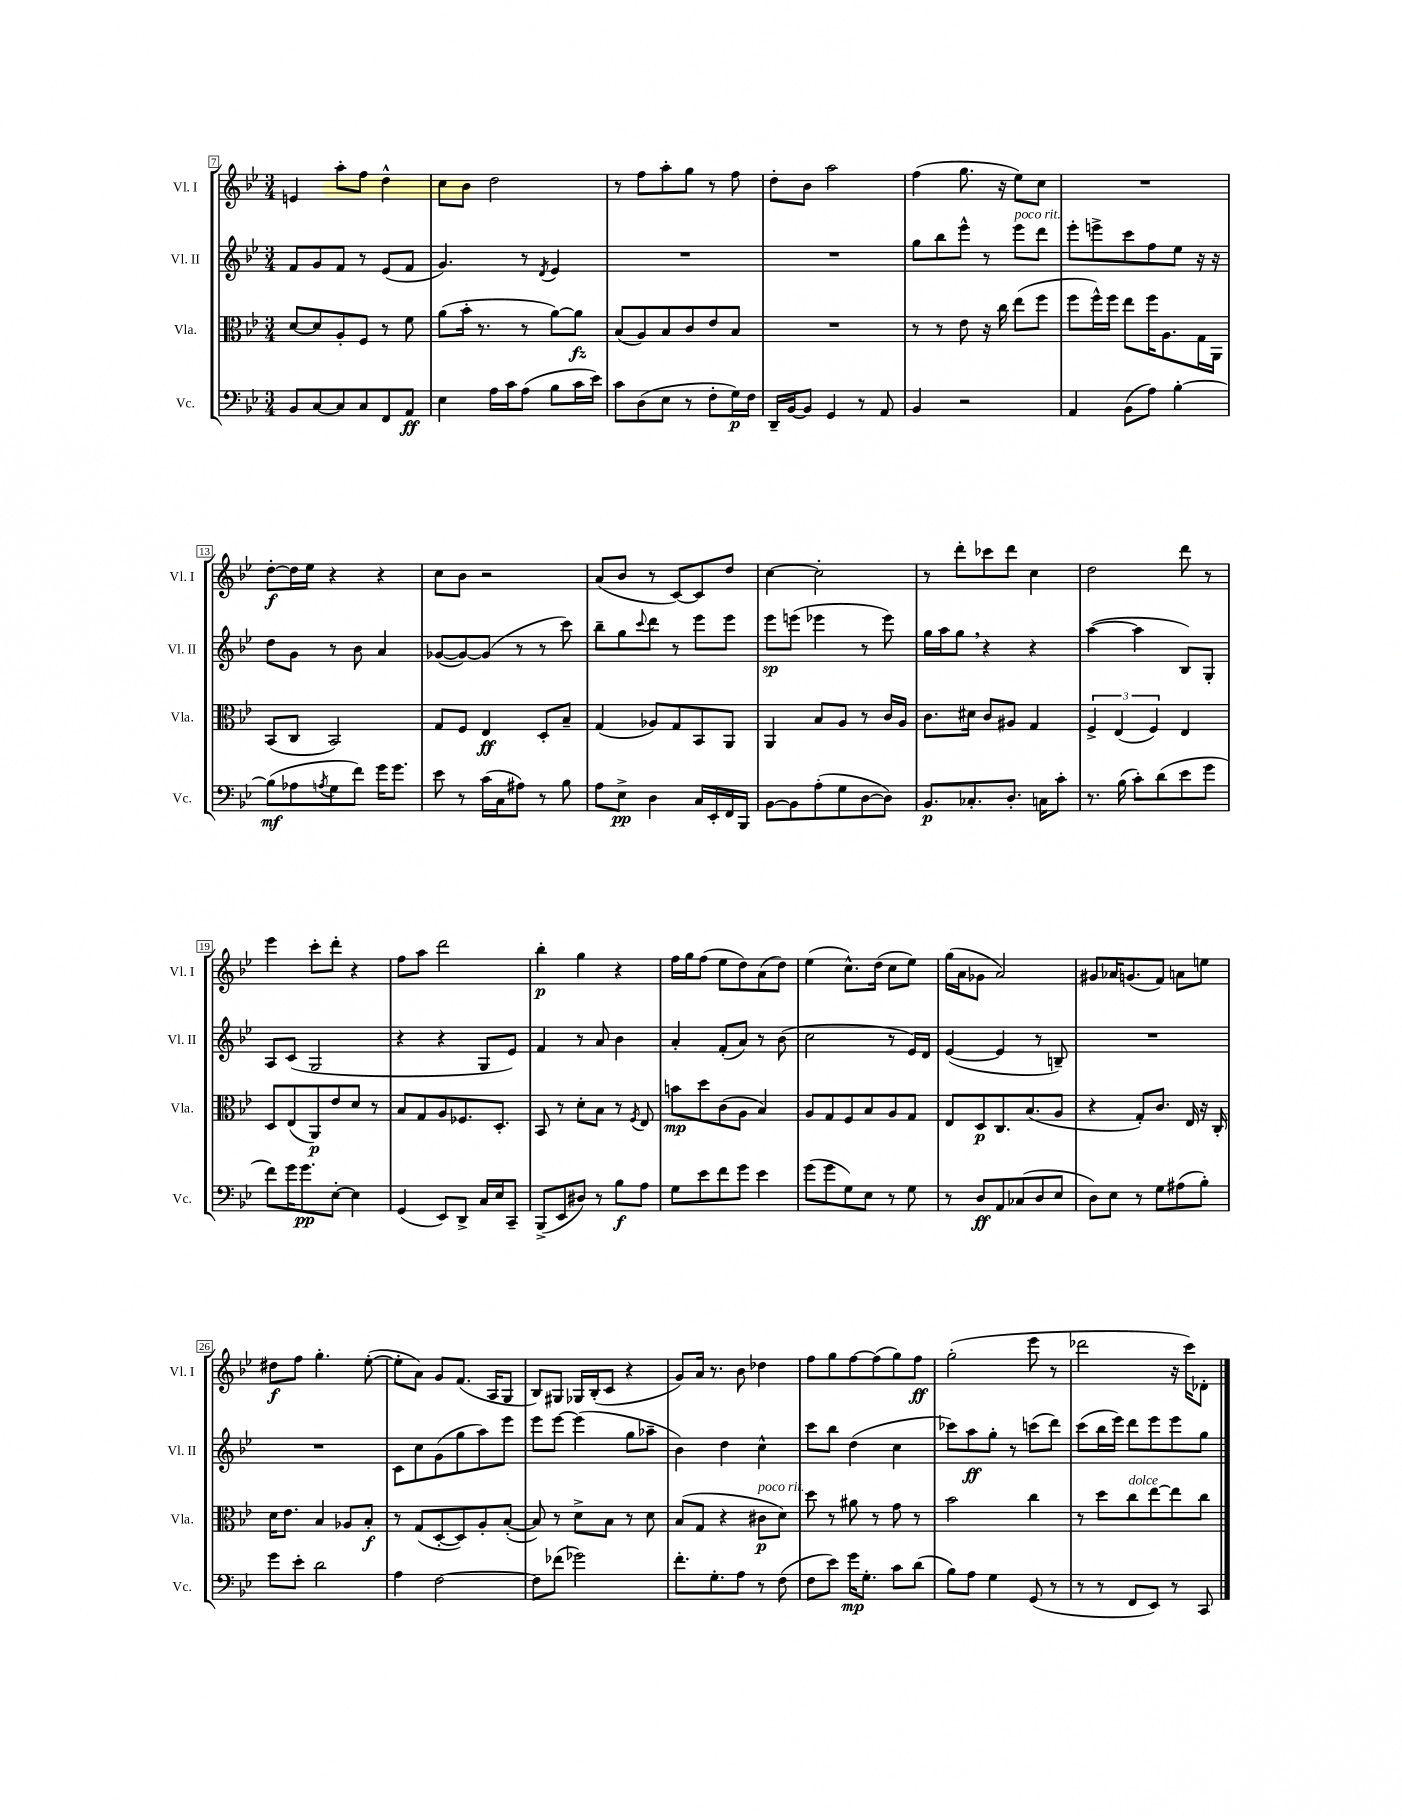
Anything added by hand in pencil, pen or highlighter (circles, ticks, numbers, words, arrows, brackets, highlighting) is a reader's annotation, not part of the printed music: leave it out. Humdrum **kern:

**kern	**kern	**kern	**kern
*staff4	*staff3	*staff2	*staff1
*clefF4	*clefC3	*clefG2	*clefG2
*k[b-e-]	*k[b-e-]	*k[b-e-]	*k[b-e-]
*M3/4	*M3/4	*M3/4	*M3/4
8BB-	[8d	8f	4e
[8C	8d]	8g	.
8C]	8A'	8f	8aa'
8C	8F	8r	8ff
8FF	8r	(8e-	4dd^^
8AA	8f	8f	.
=	=	=	=
4E-	(8a	4.g)	8cc
.	16b-'	.	8b-
.	8.r	.	.
16A	.	.	2dd
16c	.	.	.
(8A	8r	8r	.
.	.	8qd	.
8B-	[8a)	4e-	.
16c	8a]	.	.
16e-)	.	.	.
=	=	=	=
8c	(8B-	2.r	8r
(8D	8A)	.	8ff
8E-	8B-	.	8aa'
8r	8c	.	8gg
8F'	8e-	.	8r
16G)	8B-	.	8ff
16F	.	.	.
=	=	=	=
16DD~	2.r	2.r	8dd'
[16BB-	.	.	.
8BB-]	.	.	8b-
4GG	.	.	2aa
8r	.	.	.
8AA	.	.	.
=	=	=	=
4BB-	8r	8gg	(4ff
.	8r	8bb-	.
2r	8e-	8eee-^^	8.gg
.	16r	8r	.
.	16cc	.	16r
.	(8ee-	8eee-	8ee-)
.	8ff	8ddd	8cc
=	=	=	=
4AA	8ff	8eee-'	2.r
.	16ff^^)	8eee^	.
.	16ff	.	.
(8BB-	8ee-	8ccc	.
8A)	16ff	8ff	.
.	8.A	.	.
[4B-'	.	8ee-	.
.	16G	16r	.
.	16AA	16r	.
=	=	=	=
(8B-]	(8BB-	8dd	[8dd'
8A-	8C	8g	16dd]
.	.	.	16ee-
8qA	.	.	.
8G	2BB-)	8r	4r
8f)	.	8b-	.
16g	.	4a	4r
8.g	.	.	.
=	=	=	=
8e-	8G	([8g-	8cc
8r	8F	8g-_)	8b-
(16c	4E-	(8g-]	2r
16C	.	.	.
8A#)	.	8r	.
8r	8D'	8r	.
8B-	8B-~	8ccc)	.
=	=	=	=
8A	(4G	8bb-~	(8a
8E-^	.	8gg	8b-
.	.	8qqccc	.
4D	8A-)	8ddd	8r
.	8G	8r	[8c)
16C	8BB-	8eee-	8c]
16EE-'	.	.	.
16FF	8AA	8eee-	8dd
16BBB-	.	.	.
=	=	=	=
[8BB-	4AA	8eee-	[4cc
8BB-]	.	(8eee	.
(8A'	8B-	4eee-	2cc']
8G	8A	.	.
[8D	8r	8r	.
8D])	16c	8eee-)	.
.	16A	.	.
=	=	=	=
8.BB-	8.c	16gg	8r
.	.	16aa	.
.	.	8gg	8ddd'
8.C-'	16d#	.	.
.	8c	4r	8ccc-
8.D'	8A#	.	8ddd
.	4G	4r	4cc
16C	.	.	.
8c'	.	.	.
=	=	=	=
8.r	6F^	([4aa	2dd
.	(6E-	.	.
(16B-	.	.	.
8c')	.	4aa]	.
.	6F)	.	.
(8d	.	.	.
8e-	4E-	8B-)	8ddd
8g	.	8G'	8r
=	=	=	=
8f)	8D	8A	4eee-
16g	(8E-	(8c	.
8.g	.	.	.
.	8AA)	2G	8ccc'
[8E-'	8e-	.	8ddd'
4E-]	8d	.	4r
.	8r	.	.
=	=	=	=
(4GG	8B-	4r	8ff
.	8G	.	8aa
8EE-)	8A	4r	2ddd
8DD^	8.F-	.	.
16C	.	8G	.
16E-	8.D'	.	.
8CC~	.	8e-)	.
=	=	=	=
(8BBB-^	8BB-	4f	4bb-'
8EE-	8r	.	.
8D#)	8d'	8r	4gg
8r	8B-	8a	.
8B-	8r	4b-	4r
.	8qF	.	.
8A	8E-	.	.
=	=	=	=
8G	8b	4a'	16ff
.	.	.	16gg
8e-	8dd	.	(8ff
8f	(8c	(8f'	8ee-
8g	8A	8a)	8dd)
4e-	4B-)	8r	(8a
.	.	(8b-	8dd)
=	=	=	=
(8g	8A	2cc	(4ee-
8g	8G	.	.
8G)	8F	.	8.cc^^)
8E-	8B-	.	.
.	.	.	(16dd
8r	8A	8r	8cc
8G	8G	16e-)	8ee-)
.	.	16d	.
=	=	=	=
8r	8E-	([4e-	(16gg
.	.	.	16a
8D	8D	.	8g-
8AA	8.C	4e-]	2a)
(8C-	.	.	.
.	(8.B-	.	.
8D	.	8r	.
8E-	8A	8B~)	.
=	=	=	=
8D)	4r	2.r	8g#
8E-	.	.	16a-
.	.	.	(8.g
8r	8G')	.	.
8G	8.c	.	8f)
(8A#	.	.	8a
.	16E-	.	.
8B-')	16r	.	8ee
.	16C'	.	.
=	=	=	=
8g	16d	2.r	8dd#
.	8.e-	.	.
8e-'	.	.	8ff
2d	4B-	.	4.gg'
.	8A-	.	.
.	8B-'	.	([8ee-'
=	=	=	=
4A	8r	8c	8ee-']
.	(8G	8cc	8a)
[2F	[8D'	(8g	8g
.	8D])	8gg	(8.f
.	8A'	8aa)	.
.	.	.	16A
.	([8B-'	8eee-	8G
=	=	=	=
8F]	8B-])	8eee-	8B-)
(8f-	8r	[8eee-	8G#
2g-)	8d^	(4eee-]	16G-
.	.	.	(16B-'
.	8B-	.	8c
.	8r	8gg	4r
.	8d	8aa-~	.
=	=	=	=
8.f'	(8B-	4b-)	8g)
.	8G	.	16a
8.G'	.	.	8.r
.	4r	4dd	.
8A	.	.	8b-
8r	8c#	4cc^^	4dd-
(8F	8d)	.	.
=	=	=	=
8F	8dd	8ccc	8ff
8e-)	8r	8bb-	8gg
16g	8a#	(4dd	[8ff
8.G'	.	.	.
.	8r	.	(8ff]
8c	8g	4cc	8gg)
(8d	8r	.	8ff
=	=	=	=
8B-)	2b-	8ccc-)	(2gg'
8A	.	8aa	.
4G	.	8gg'	.
.	.	8r	.
(8GG	4cc	(8ccc	8eee-
8r	.	8ddd)	8r
=	=	=	=
8r	8r	(8ccc	2ddd-
8r	8dd	16bb-	.
.	.	16eee-)	.
8FF	8cc	8ddd	.
8EE-)	[8ee-	8eee-	.
8r	8ee-]	8eee-	16r
.	.	.	16ccc)
8CC	8cc	8gg	8d-'
==	==	==	==
*-	*-	*-	*-
